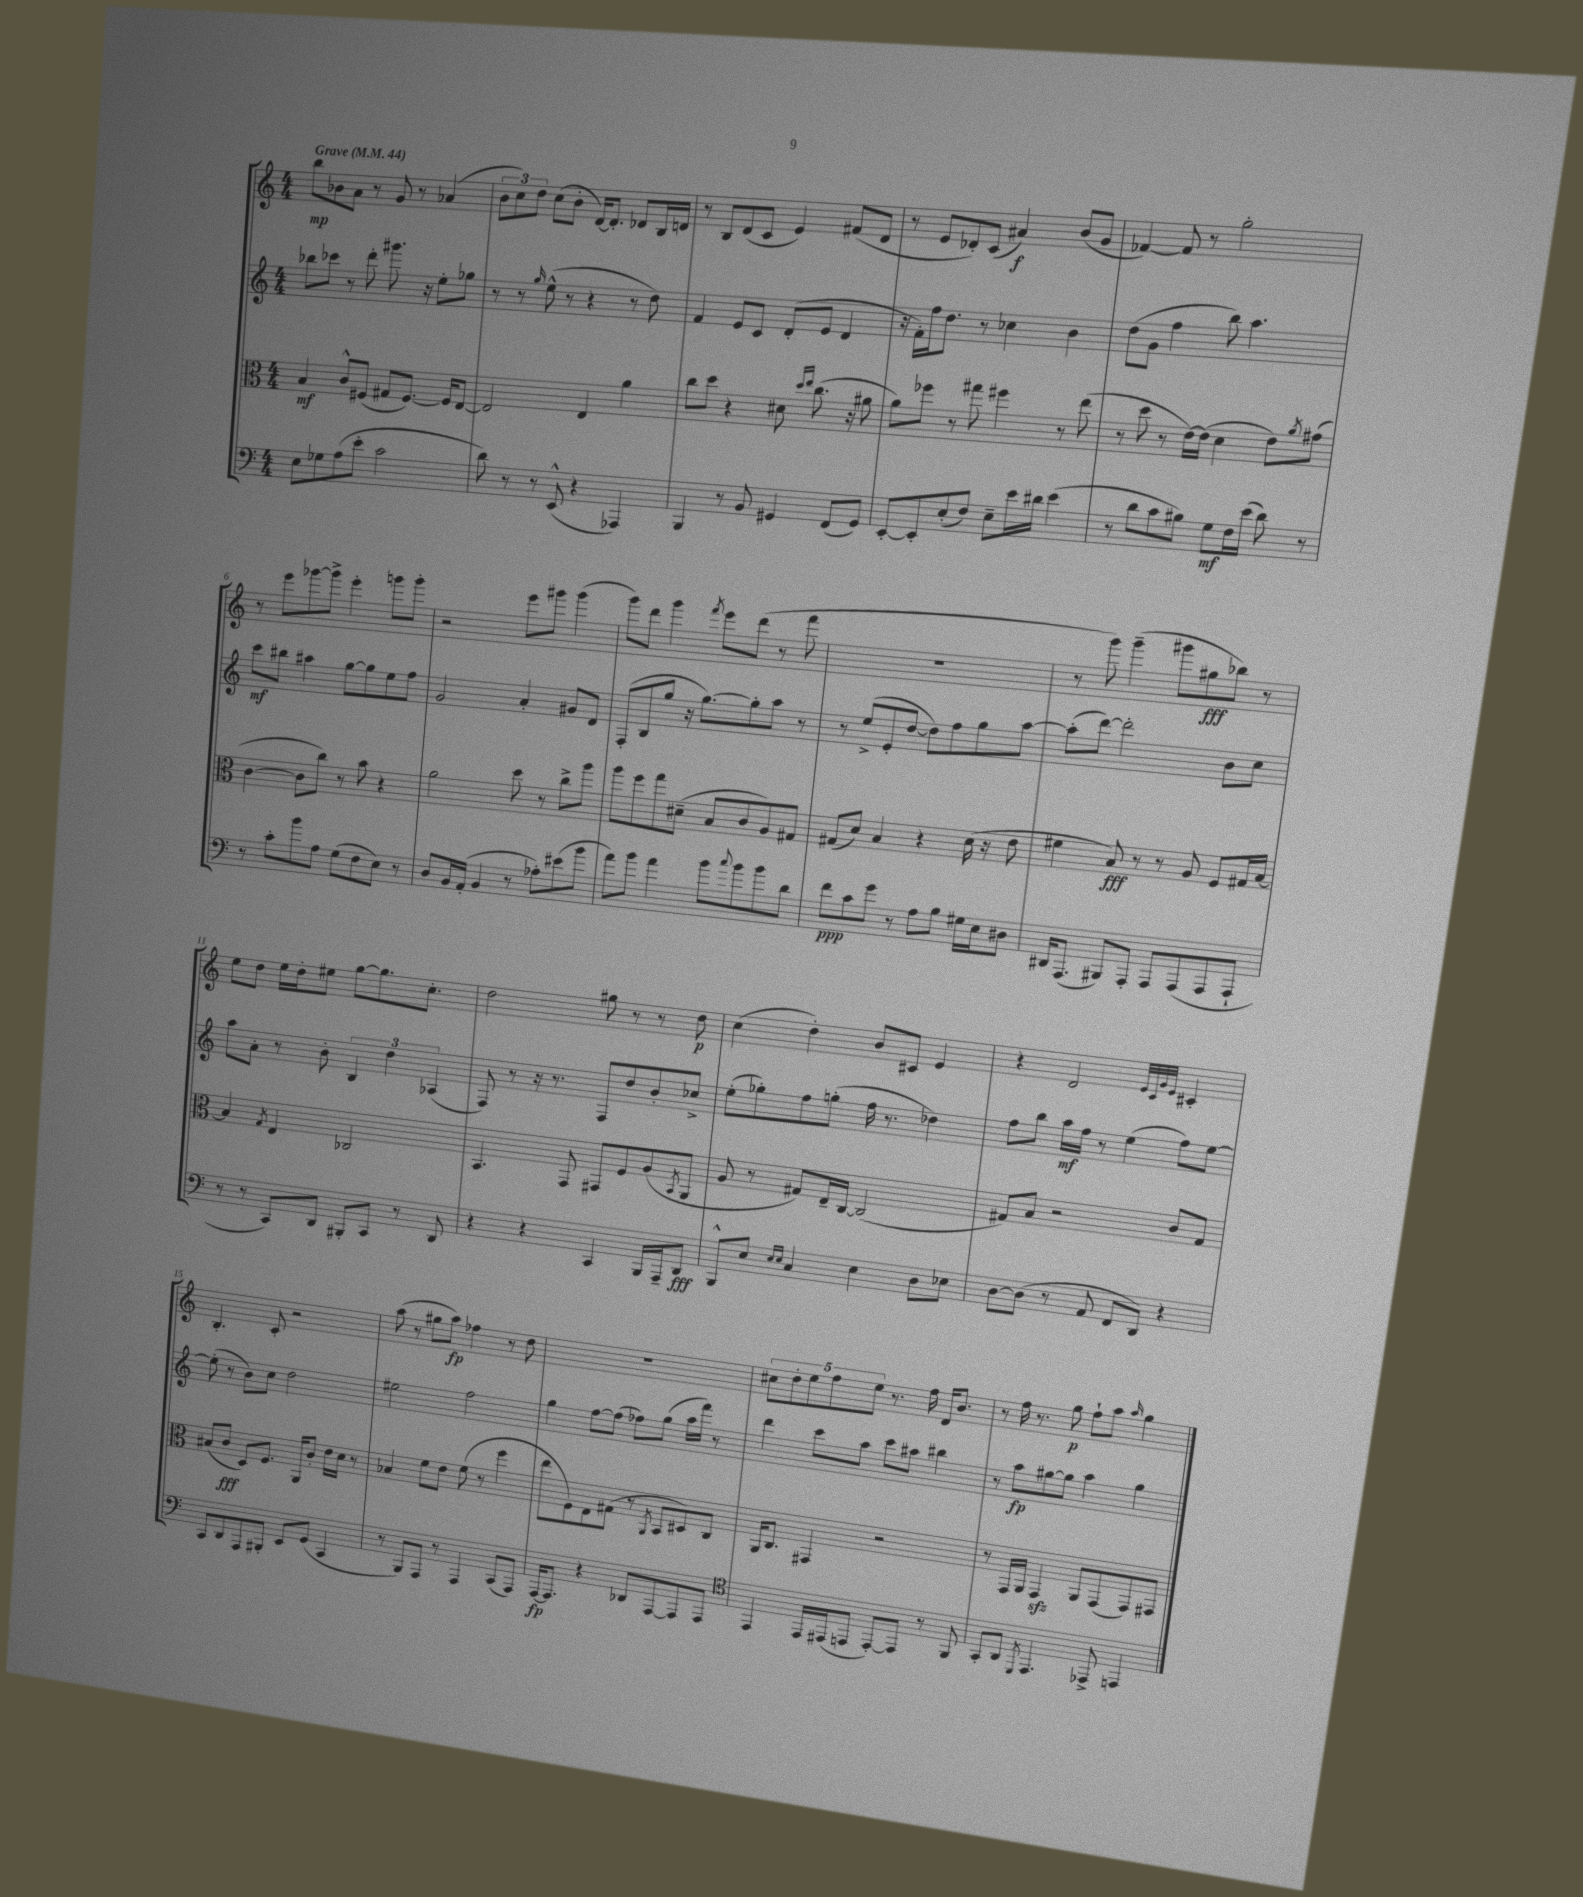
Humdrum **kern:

**kern	**kern	**kern	**kern
*staff4	*staff3	*staff2	*staff1
*clefF4	*clefC3	*clefG2	*clefG2
*k[]	*k[]	*k[]	*k[]
*M4/4	*M4/4	*M4/4	*M4/4
*MM44	*MM44	*MM44	*MM44
8E\L	4B/	8bb-\L	8bb\L
8G-\	.	8ccc-\J	8b-\
(8A\	8c^^/L	8r	8a\J
8e'\J	(8F#/J	8ddd'\	8r
2c\	8G#/L	8.ggg#\	8g/
.	[8.F#/J)	.	8r
.	.	16r	.
.	.	8ee'\L	(4a-/
.	16F#/]LK	.	.
.	[8E/J	8gg-\J	.
=	=	=	=
8d\)	2E/]	8r	12b\L
.	.	.	12cc\)
8r	.	8r	.
.	.	.	12dd\J
.	.	16qqgg/	.
8r	.	(8ee^^\	(8cc\L
(8EE^^/	.	8r	8b'\J
4r	4E/	4r	[16d/LK)
.	.	.	8.d'/]J
4AAA-/)	4a\	8r	8d-/L
.	.	8dd\)	16B/L
.	.	.	16d/JJ
=	=	=	=
4BBB/	8cc\L	4f/	8r
.	8dd\J	.	8B/L
8r	4r	8e/L	(8d/
8BB/	.	8c/J	8c/J
4GG#/	8d#\	(8d'/L	4e/)
.	16qqdd/LL	.	.
.	16qqee/JJ	.	.
.	(8.cc\	8e/J	.
(8FF/L	.	4d/	(8f#/L
.	16r	.	.
8GG#/J)	8a#\	.	8d/J
=	=	=	=
[8EE'/L	8a\L)	16r	8r
.	.	16f'\LL)	.
8EE'/]	8ff-\J	16ff\J	8e/L
.	.	8.dd\J	.
(8E'/	8r	.	8d-'/)
8F/J)	8gg#\	8r	(8c/J
8E~\L	4ff#\	4cc-\	4a#/)
16e\L	.	.	.
16d#\JJ	.	.	.
(4e\	8r	4b\	(8b/L
.	(8ee\	.	8g/J
=	=	=	=
8r	8r	(8dd\L	[4f-/)
8d\L	8dd\	8g\J	.
8c\	8r	4ff\	8f-/]
8B#\J)	[16e\LL)	.	8r
.	(16e\]JJ	.	.
8G\L	4d\	8bb\)	2gg'\
16F\L	.	4.aa\	.
(16e\JJ	.	.	.
8d\)	8e\L)	.	.
.	8qa/	.	.
8r	(8g#\J	.	.
=	=	=	=
8r	[4c\	8ccc\L	8r
8c'\L	.	8bb#\J	8eee\L
8b\	8c\]L	4aa#\	[8ggg-\
8A\J	8cc\J)	.	8ggg-^\]J
(8G\L	8r	[8gg\L	4eee'\
8F\	8b\	8gg\]	.
8E\J)	4r	8ee\	8ggg\L
8r	.	8ff\J	8ggg'\J
=	=	=	=
8D/L	2a\	2g/	2r
16BB/L	.	.	.
(16AA'/JJ	.	.	.
4BB/	.	.	.
8r	8dd\	4a'/	8eee\L
8A-'\L)	8r	.	8ggg#\J
(8e#\	8cc^\L	8g#/L	(4ggg#\
8b\J	8aa\J	8d/J	.
=	=	=	=
8a\L)	8aa\L	(8F'/L	8ggg\L)
8b\J	8ff\	8B/	8ddd\J
4a\	8gg\	8gg/J	4ggg\
.	(8d#~\J	16r	.
.	.	[8.gg\L)	.
.	.	.	8qfff/
8b\L	8B/L	.	8eee\L
8qqcc/	.	.	.
8b\	8c/	8gg'\]	(8ddd\J
8b\	8A/)	8aa\J	8r
8d\J	8G#/J	8r	8fff\
=	=	=	=
8f\L	(8G#/L	8r	1r
8c\	8d/J)	(8ee^/L	.
8g\J	4B/	8e'/	.
8r	.	[8dd/J	.
8A\L	4r	8dd\]L)	.
8B\J	.	8ff\	.
16G#\LL	(16d\	8gg\	.
16E\J	16r	.	.
8D#\J	8e\	[8aa\J	.
=	=	=	=
16DD#/LK	4f#\	(8aa'\]L	8r
(8.AAA/J	.	.	.
.	.	[8ddd\J)	8ggg\)
8BBB#/L)	8B/)	2ddd'\]	(4ggg~\
8AAA'/J	8r	.	.
8AAA/L	8r	.	8ggg#\L
(8AAA/	8A/	.	8gg#\
8AAA/	8F/L	8b\L	8bb-\J)
8AAA`/J	16G#/L	8cc\J	8r
.	[16B/JJ	.	.
=	=	=	=
8r	4B/]	8aa\L	8ee\L
8r	.	8a'\J	8dd\J
.	8qG/	.	.
8CC/L)	4E/	8r	16ee\LL
.	.	.	16dd'\J
8DD/J	.	8b'\	8ee#\J
8BBB#'/L	2C-/	6B/	[8gg\L
8CC/J	.	.	8.gg\]
.	.	6dd\	.
8r	.	.	.
.	.	.	8.cc'\J
.	.	(6A-/	.
8DD/	.	.	.
=	=	=	=
4r	4.BB/	8F/)	2dd\
.	.	8r	.
4r	.	16r	.
.	.	8.r	.
.	8GG/	.	.
4CC/	8GG#/L	8F/L	8gg#\
.	8F/	8dd/	8r
16BBB/LL	(8A/	8b'/	8r
16AAA~/J	.	.	.
.	8qBB/	.	.
8DD/J	8AA/J	8cc-^/J	8dd\
=	=	=	=
8BBB^^/L	8A/	(8ee'\L	(4cc\
8E/J	8r	8gg-'\)	.
16qqE/LL	.	.	.
16qqE/JJ	.	.	.
4C/	8G#/L)	8ff\	4dd'\)
.	16E~/L	(8gg'\J	.
.	[16C/JJ	.	.
4E\	(2C/]	16ff\	8b/L
.	.	8.r	.
.	.	.	8c#/J
8D\L	.	4dd-\)	4e/
8E-\J	.	.	.
=	=	=	=
[8D\L	8G#/L)	8ff\L	4r
(8D\]J	8B/J	8bb\J	.
8r	2r	16aa\LL	2d/
.	.	16ff\JJ	.
8AA/	.	8r	.
8FF/L	.	(4ee\	.
8DD/J)	.	.	.
.	.	.	32qqe/LLL
.	.	.	32qqc/
.	.	.	32qqg/
.	.	.	32qqe/JJJ
4r	8c/L	8ff\L)	4c#'/
.	8G#/J	[8ee\J	.
=	=	=	=
8CC/L	(8B#/L	(8ee'\]	4.B'/
8DD/	8c/J	8r	.
8AAA/	8D/L)	8b\L)	.
8BBB#'/J	8.F/J	8cc\J	8c'/
8EE/L	.	2dd\	2r
.	16AA/LK	.	.
(8GG/J	8c'/J	.	.
4CC/	16e\LL	.	.
.	16d\JJ	.	.
.	8r	.	.
=	=	=	=
8r	4B-/	2ee#\	(8aa\
8BBB/L)	.	.	8r
8AAA/J	8f\L	.	8gg#\L
8r	8e\J	.	8aa\J)
4AAA/	(8f\	2ff\	4ff-\
.	8r	.	.
(8CC/L	4ff\	.	8r
8AAA/J)	.	.	8dd\
=	=	=	=
[16AAA/LK	8ee\L	4gg\	1r
8.AAA/]J	.	.	.
.	8F\)	.	.
4r	8E\	[8ff\L	.
.	(8G#\J	(8ff\]J	.
8DD-/L	8r	8ff-\L)	.
.	8qAA/	.	.
[8AAA/	8BB/L	(8gg\J	.
8AAA/]	8D#/)	16aa\LL	.
.	.	16fff\JJ)	.
8AAA/J	8C/J	8r	.
=	=	=	=
*clefC4	*	*	*
4EE/	16AA/LK	4ddd\	10cc#\L
.	8.C/J	.	.
.	.	.	10dd'\
.	.	.	10ee\
16EE/LL	4GG#/	8ccc\L	.
.	.	.	10ff\
(16EE#/J	.	.	.
8EE/J	.	8aa\J	.
.	.	.	10ee\J
[8EE'/L)	2r	8ccc\L	8.r
8EE/]J	.	8aa#\J	.
.	.	.	16ff\
8r	.	4bb#\	16d/LK
.	.	.	8.b/J
8FF/	.	.	.
=	=	=	=
8GG'/L	8r	8r	8r
8AA/J	16GG/LL	8aa\L	16ff\
.	16AA/JJ	.	8.r
8qDD/	.	.	.
4.EE/	4GG/	[8gg#\	.
.	.	8gg#\]J	8gg\
.	8AA/L	4aa\	8ff`\L
8EE-^/	(8GG/	.	8aa\J
.	.	.	16qqaa/
4EE/	8GG/)	4gg#\	4gg\
.	8GG#/J	.	.
==	==	==	==
*-	*-	*-	*-
